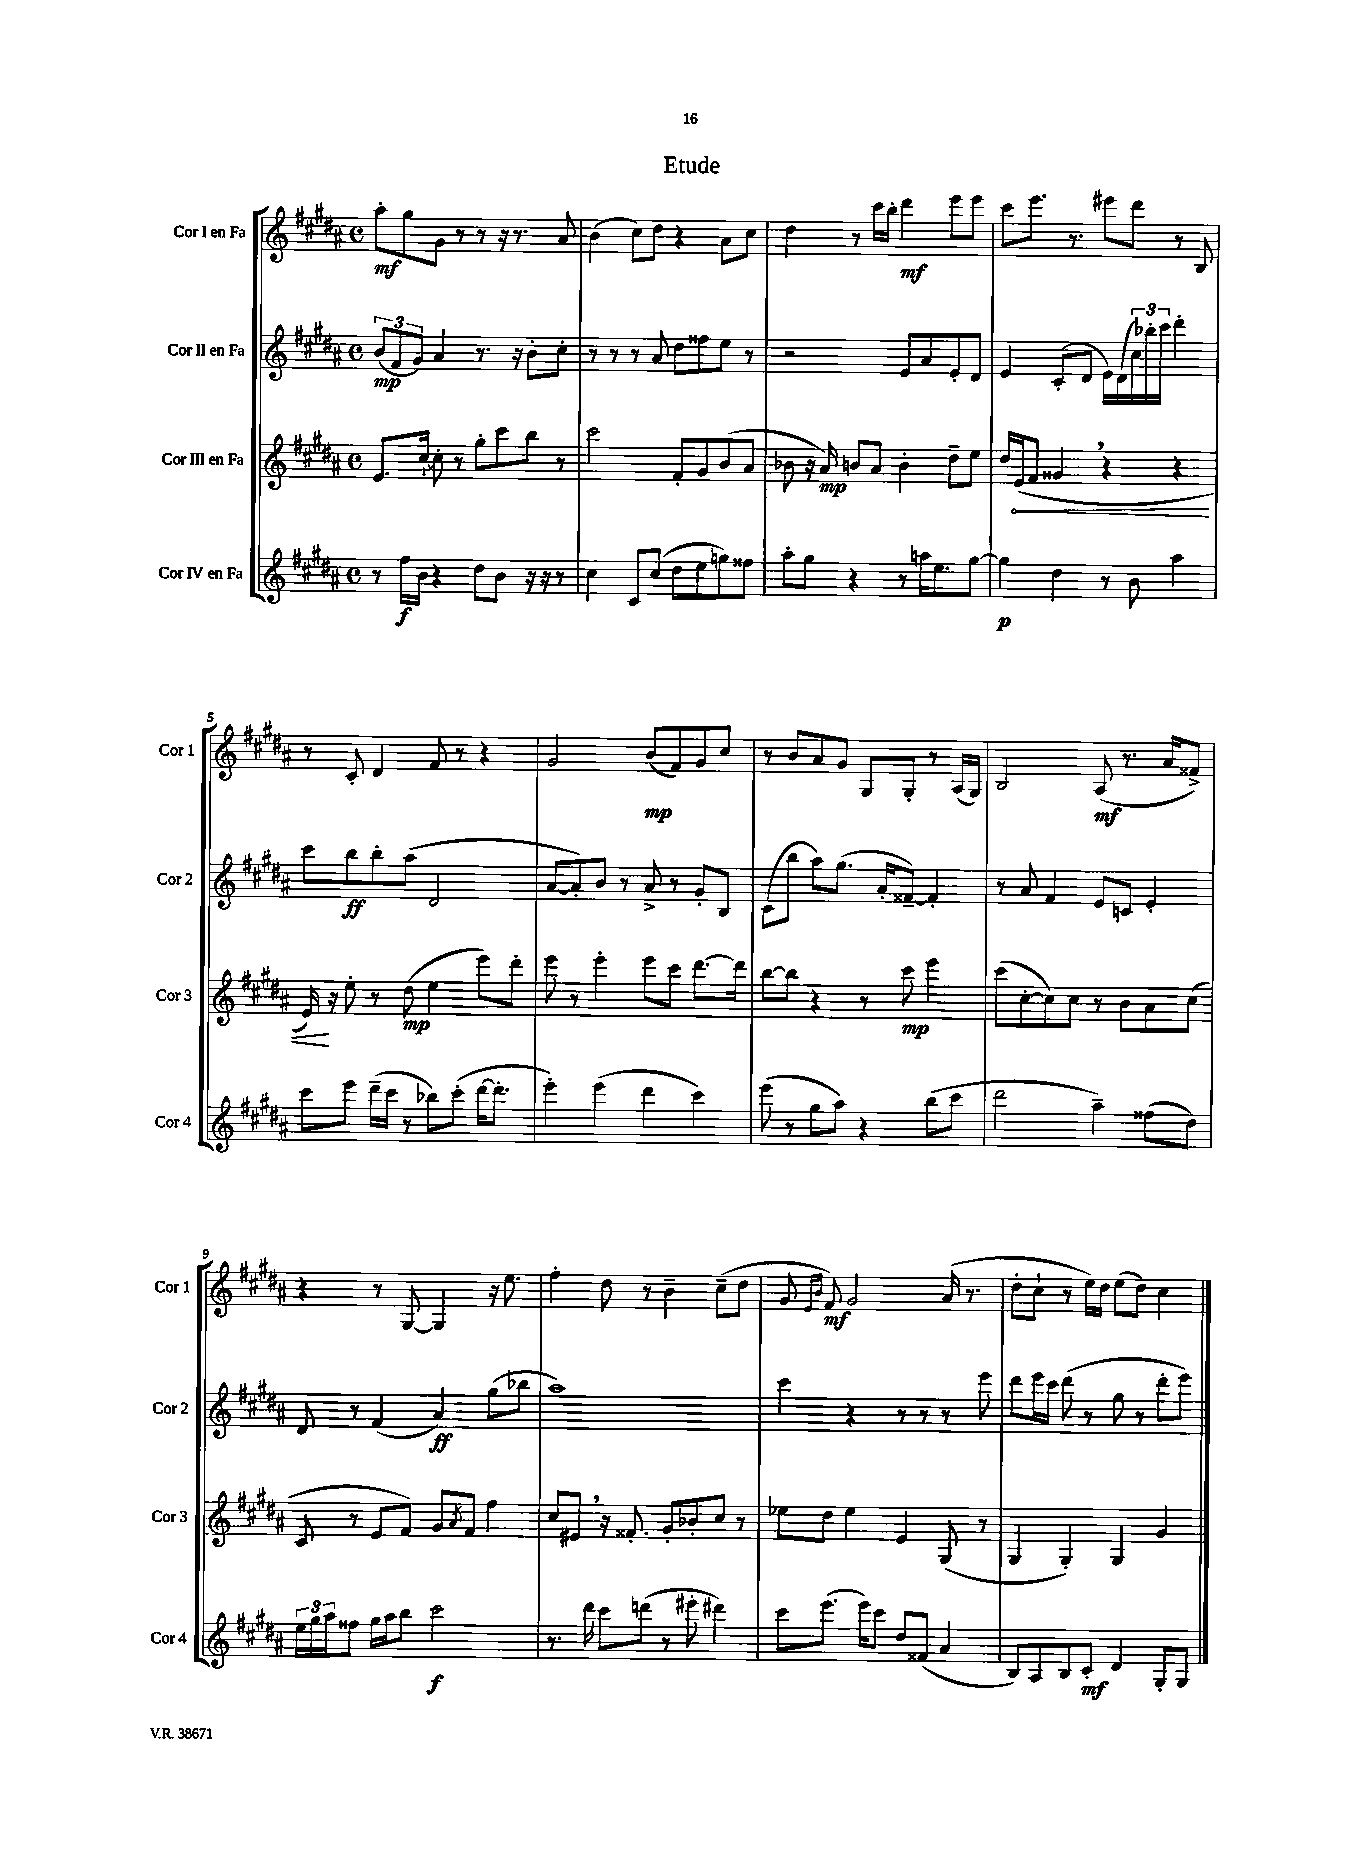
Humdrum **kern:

**kern	**kern	**kern	**kern
*staff4	*staff3	*staff2	*staff1
*clefG2	*clefG2	*clefG2	*clefG2
*k[f#c#g#d#a#]	*k[f#c#g#d#a#]	*k[f#c#g#d#a#]	*k[f#c#g#d#a#]
*M4/4	*M4/4	*M4/4	*M4/4
*met(c)	*met(c)	*met(c)	*met(c)
8r	8.e	(12b	8aa#'
.	.	12f#	.
16ff#	.	.	8gg#
.	.	12g#)	.
16b	[16cc#`	.	.
4r	8cc#']	4a#	8g#
.	8r	.	8r
8dd#	8gg#'	8.r	8r
8b	8ccc#	.	16r
.	.	16r	8.r
16r	8bb	8b'	.
16r	.	.	.
8r	8r	8cc#'	8a#
=	=	=	=
4cc#	2ccc#	8r	(4b
.	.	8r	.
8c#	.	8r	8cc#)
(8cc#	.	8a#	8dd#
8dd#	8f#'	8dd#	4r
8ee	8g#	8ff##	.
8gg)	(8b	8ee	8a#
8ff##	8a#	8r	8cc#
=	=	=	=
8aa#'	8b-	2r	4dd#
8gg#	16r	.	.
.	16a#)	.	.
4r	8b	.	8r
.	8a#	.	16ccc#
.	.	.	16bb'
8r	4b'	8e	4ddd#
16aa	.	8a#	.
8.ee	.	.	.
.	8dd#~	8e'	8eee
[8gg#	8ee	8d#	8eee
=	=	=	=
4gg#]	16dd#	4e	8ccc#
.	(16e	.	.
.	8f#	.	8.eee
4dd#	4g##	(8c#'	.
.	.	.	8.r
.	.	8d#	.
8r	4r	16e)	8eee#
.	.	(16d#	.
8b	.	24cc#)	8ddd#
.	.	24bb-'	.
.	.	24ccc#	.
4aa#	4r	4ddd#'	8r
.	.	.	8B
=	=	=	=
8ccc#	16e)	8ccc#	8r
.	16r	.	.
8eee	8ee'	8bb	8c#'
(16ddd#~	8r	8bb'	4d#
16ccc#	.	.	.
8r	(8dd#	(8aa#	.
8bb-)	4ee	2d#	8f#
(8ccc#'	.	.	8r
[16ddd#	8eee)	.	4r
8.ddd#']	.	.	.
.	8ddd#'	.	.
=	=	=	=
4eee')	8eee	[8a#	2g#
.	8r	8a#'])	.
(4eee	4eee'	8b	.
.	.	8r	.
4ddd#	8eee	8a#^	(8b
.	8ccc#	8r	8f#)
4ccc#)	[8.ddd#	8g#'	8g#
.	.	8B	8cc#
.	16ddd#]	.	.
=	=	=	=
(8eee	[8bb	(8c#	8r
8r	8bb]	8bb	8b
8gg#	4r	8aa#)	8a#
8aa#)	.	(8.gg#	8g#
4r	8r	.	8G#
.	.	16a#'	.
.	8ccc#	[8f##~)	8G#'
(8bb	4eee	4f##']	8r
8ccc#	.	.	(16A#
.	.	.	16G#)
=	=	=	=
2ddd#	(8ccc#	8r	2B
.	[8cc#'	8a#	.
.	8cc#])	4f#	.
.	8cc#	.	.
4aa#~)	8r	8e	(8A#
.	8b	8c	8.r
(8ff##	8a#	4e'	.
.	.	.	16a#
8dd#)	(8cc#	.	8f##^)
=	=	=	=
24ee	8c#	8d#	4r
24gg#	.	.	.
24aa#	.	.	.
8ff##	8r	8r	.
16gg#	8e	(4f#	8r
16aa#	.	.	.
8bb	8f#)	.	[8G#
2ccc#	8g#	4a#)	4G#]
.	8qa#	.	.
.	8f#	.	.
.	4ff#	(8gg#	16r
.	.	.	8.ee
.	.	8bb-	.
=	=	=	=
8.r	8cc#	1aa#)	4ff#'
.	8e#	.	.
16ddd#	.	.	.
8ccc#	16r	.	8dd#
.	8.f##'	.	.
(8ddd	.	.	8r
8r	8g#'	.	4b~
8eee#'	8b-'	.	.
4ddd#)	8cc#	.	(8cc#~
.	8r	.	8dd#
=	=	=	=
8ccc#	8ee-	4ccc#	8g#
.	.	.	16qqe
.	.	.	16qqb
(8.eee	8dd#	.	8f#)
.	4ee-	4r	2g#
16eee)	.	.	.
8ccc#	.	.	.
8dd#	4e	8r	.
(8f##	.	8r	.
4a#	(8G#	8r	(16a#
.	.	.	8.r
.	8r	8eee	.
=	=	=	=
8B)	4G#	8ddd#	8dd#'
8A#	.	16eee	8cc#`
.	.	16ccc#	.
8B	4G#')	(8ddd#	8r
8c#'	.	8r	16ee)
.	.	.	16dd#
4d#	4G#	8gg#	(8ee
.	.	8r	8dd#)
8G#'	4g#	8ddd#'	4cc#
8G#	.	8eee)	.
==	==	==	==
*-	*-	*-	*-
